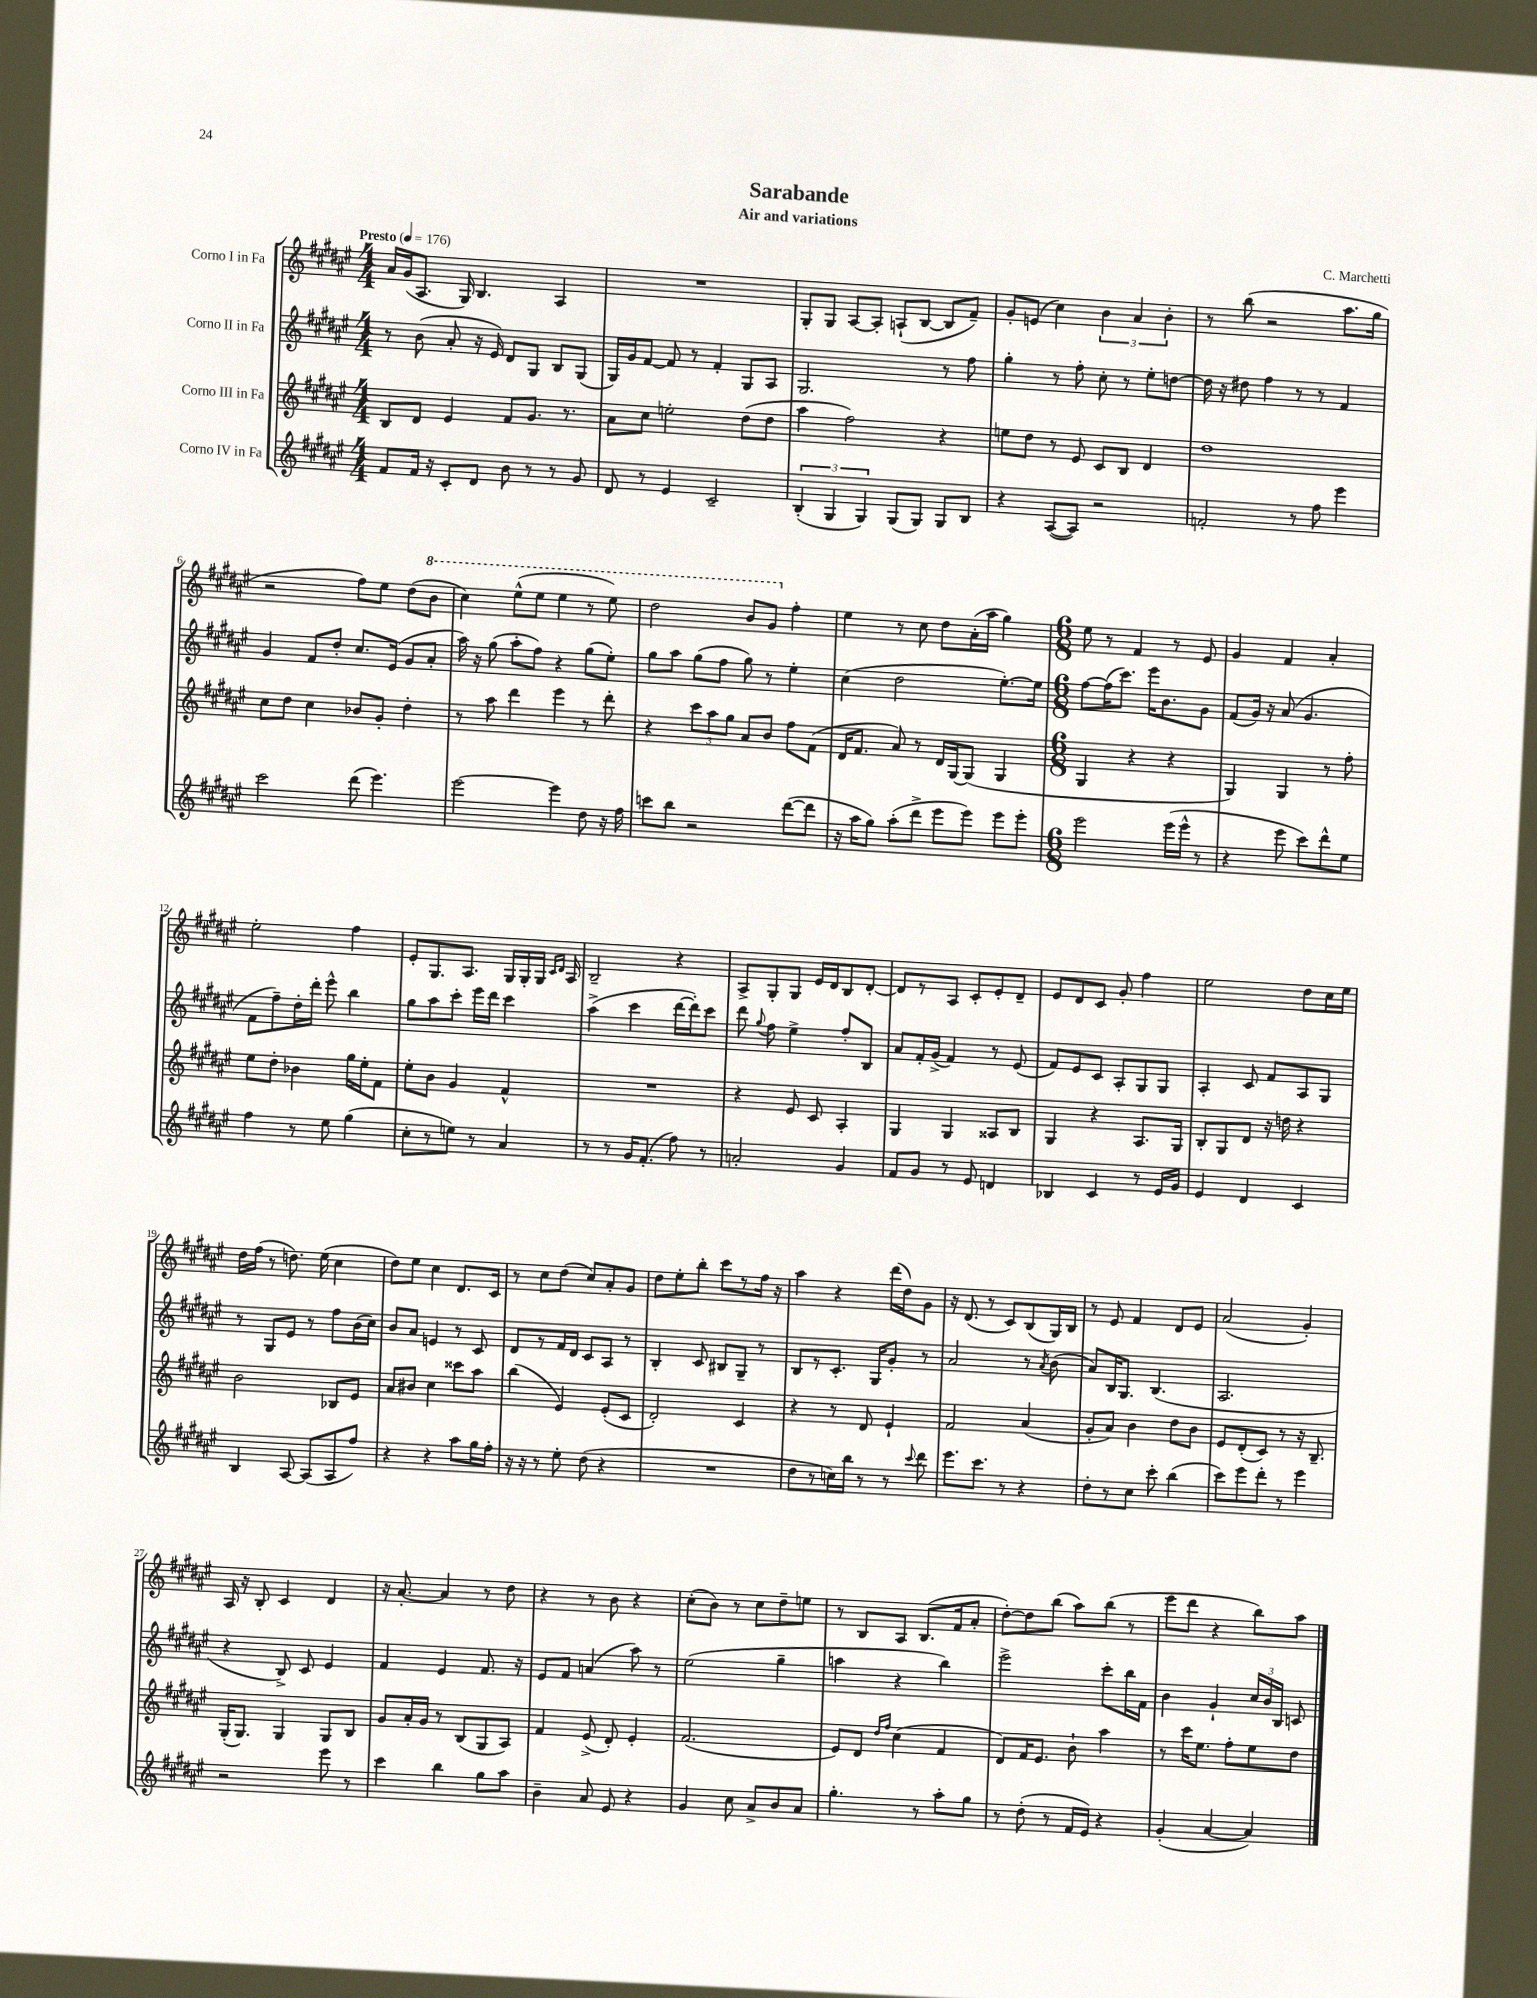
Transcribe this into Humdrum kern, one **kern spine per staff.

**kern	**kern	**kern	**kern
*staff4	*staff3	*staff2	*staff1
*clefG2	*clefG2	*clefG2	*clefG2
*k[f#c#g#d#a#e#]	*k[f#c#g#d#a#e#]	*k[f#c#g#d#a#e#]	*k[f#c#g#d#a#e#]
*M4/4	*M4/4	*M4/4	*M4/4
*MM176	*MM176	*MM176	*MM176
8f#	8B	8r	16a#
.	.	.	(16g#
16f#	8d#	(8b	8.A#
16r	.	.	.
8c#'	4e#	8a#'	.
.	.	.	16G#)
8d#	.	16r	4.B
.	.	16e#)	.
8b	8f#	8d#	.
8r	8.g#	8G#	.
8r	.	8B	4A#
.	8.r	.	.
8g#	.	(8G#	.
=	=	=	=
8d#	8a#	16G#)	1r
.	.	16g#	.
8r	8cc#	[8f#	.
4e#	2ee'	8f#]	.
.	.	8r	.
2c#~	.	4f#'	.
.	(8dd#	8G#	.
.	8dd#	8A#	.
=	=	=	=
(6B'	4aa#	2.G#	8G#'
.	.	.	8G#
6G#	.	.	.
.	2ff#)	.	[8A#
6G#)	.	.	.
.	.	.	8A#']
(8G#	.	.	(8A`
8G#)	.	.	[8B
8G#	4r	8r	8B]
8B	.	8ff#	8f#~)
=	=	=	=
4r	8ee	4gg#'	8g#'
.	8dd#	.	(8e
([8A#	8r	8r	4cc#)
8A#])	8e#	8ff#'	.
2r	8c#	8cc#'	6b
.	8B	8r	.
.	.	.	6a#
.	4d#	8ee#'	.
.	.	.	6b'
.	.	[8dd	.
=	=	=	=
2f'	1dd#	16dd]	8r
.	.	16r	.
.	.	8dd#	(8bb
.	.	4ff#	2r
8r	.	8r	.
8ff#	.	8r	.
4eee#	.	4f#	8.aa#
.	.	.	16gg#
=	=	=	=
2ccc#	8cc#	4g#	2r
.	8dd#	.	.
.	4cc#	8f#	.
.	.	8dd#'	.
(8ddd#	8b-	8.cc#	8ff#)
4.eee#)	8g#'	.	8ee#
.	.	(16e#	.
.	4dd#'	8g#	(8dd#
.	.	8a#'	8bb
=	=	=	=
[2eee#	8r	16aa#)	4ccc#)
.	.	16r	.
.	8aa#	(8gg#	.
.	4ddd#	8aa#'	(8eee#^^
.	.	8ff#)	8eee#
4eee#]	4eee#	4r	4eee#
8dd#	8r	(8gg#	8r
16r	8ddd#'	8ee#')	8eee#)
16ff#	.	.	.
=	=	=	=
8ccc	4r	8gg#	2ddd#
8bb	.	8aa#	.
2r	12ccc#	(8gg#	.
.	12aa#	.	.
.	.	8ff#	.
.	12gg#	.	.
.	8a#	8gg#)	8bb
.	8b	8r	8gg#
([8ddd#	8ff#	4ee#'	4ff#'
8ddd#]	(8f#	.	.
=	=	=	=
16r	16d#	(4cc#	4ee#
16aa#	8.f#	.	.
8gg#)	.	.	.
(8aa#'	8a#)	2dd#	8r
8ddd#^	8r	.	8cc#
8eee#	16d#	.	8dd#
.	[16G#	.	.
8eee#)	(8G#]	.	(16a#'
.	.	.	16aa#
8eee#	4G#	[8.ee#')	4gg#)
8eee#'	.	.	.
.	.	16ee#]	.
=	=	=	=
*M6/8	*M6/8	*M6/8	*M6/8
2eee#	4G#	[8ff#	8ee#
.	.	(16ff#]	8r
.	.	8.ccc#)	.
.	4r	.	4f#
.	.	16eee#	.
.	.	8.b	.
(16eee#	4r	.	8r
16eee#^^	.	.	.
8r	.	8g#	8e#
=	=	=	=
4r	4G#)	(8f#	4g#
.	.	16g#)	.
.	.	16r	.
8eee#	4G#	(8a#	4f#
8ccc#)	.	4.g#	.
8ddd#^^	8r	.	4a#'
8ee#	8ff#'	.	.
=	=	=	=
4ff#	8ee#	8f#	2ee#'
.	8dd#'	8ff#~)	.
8r	4b-	16dd#'	.
.	.	16ddd#'	.
8ee#	.	8eee#^^	.
(4gg#	16gg#	4bb	4ff#
.	16ee#'	.	.
.	8f#	.	.
=	=	=	=
8cc#'	8ee#'	8gg#	8e#'
8r	8b	8aa#	8.G#
8ee)	4g#	8ccc#'	.
.	.	.	8.A#
8r	.	16eee#	.
.	.	16ddd#	.
4a#	4f#^^	4ccc#	16G#
.	.	.	16G#'
.	.	.	16G#
.	.	.	16qqc#
.	.	.	16qqd#
.	.	.	16A#
=	=	=	=
8r	2.r	(4aa#^	2B~
8r	.	.	.
16g#	.	4ccc#	.
(8.f#'	.	.	.
8ff#)	.	[16ddd#	4r
.	.	16ddd#'])	.
8r	.	8ccc#	.
=	=	=	=
2a'	4r	8ddd#	8A#^
.	.	8qqgg#	.
.	.	8ff#	8G#'
.	8e#	4ee#^	8G#
.	8c#	.	16e#
.	.	.	16d#
4g#	4A#'	8ff#'	8B
.	.	8B	[8d#'
=	=	=	=
8f#	4G#	8a#	8d#]
8g#	.	16f#'	8r
.	.	(16g#^	.
8r	4G#	4f#)	8A#
8e#	.	.	8c#'
4d	8A##	8r	8e#'
.	8B	(8e#	8d#~
=	=	=	=
4B-	4G#	8f#)	8e#
.	.	8e#	8d#
4c#	4r	8c#	8c#
.	.	8A#'	8g#'
8r	8.A#	8G#	4ff#
16e#	.	8G#	.
16g#	16G#	.	.
=	=	=	=
4e#	8B'	4A#'	2ee#
.	8G#	.	.
4d#	8d#	8c#	.
.	16r	8f#	.
.	16dd	.	.
4c#	4r	8A#	8dd#
.	.	8G#	16cc#
.	.	.	16ee#
=	=	=	=
4B	2b	8r	16dd#
.	.	.	(16ff#
.	.	8G#	8r
[8A#	.	8e#	8.dd)
(8A#]	.	8r	.
.	.	.	(16ee#
8A#	8B-	8ff#	4cc#
8ff#)	8e#	(16b	.
.	.	16cc#)	.
=	=	=	=
4r	8a#	8b	8dd#)
.	8b#	8a#	8ee#
4r	4cc#	4e	4cc#
8aa#	8ccc##	8r	8.d#
16gg#	8aa#	8c#	.
16ff#'	.	.	16c#
=	=	=	=
16r	(4bb	8d#	8r
16r	.	.	.
8r	.	8r	8cc#
8ee#'	4e#)	16f#	(8dd#
.	.	16d#	.
(8dd#	.	8c#	8cc#)
4r	(8e#'	8A#	8a#'
.	8c#	8r	8g#
=	=	=	=
2.r	2d#')	4B'	8dd#
.	.	.	8ee#'
.	.	8c#	8bb'
.	.	8B#	8ccc#
.	4c#	8G#~	8r
.	.	8r	16ff#
.	.	.	16r
=	=	=	=
8dd#	4r	8B	4aa#
8r	.	8r	.
16cc)	8r	8.c#'	4r
16bb	.	.	.
8r	8d#	.	.
.	.	16G#	.
8r	4e#`	8g#'	(16ddd#
.	.	.	16dd#)
8qqccc#	.	.	.
8ddd#	.	8r	8g#
=	=	=	=
8.eee#	2f#	2a#	16r
.	.	.	(8.d#
8.ccc#	.	.	.
.	.	.	8r
8r	.	.	8c#)
4r	(4a#	8r	(8B
.	.	8qa#	.
.	.	(8b	16G#)
.	.	.	16B
=	=	=	=
8dd#'	8g#'	8a#)	8r
8r	8a#)	16B	8e#
.	.	8.G#	.
8cc#	4b	.	4f#
8ccc#'	.	(4.B	.
(4bb	8dd#	.	8d#
.	8b	.	8e#
=	=	=	=
8ccc#)	8e#	2.A#	(2a#
8eee#	(8d#'	.	.
8ddd#'	8c#)	.	.
8r	8r	.	.
4eee#	16r	.	4g#')
.	8.B~	.	.
=	=	=	=
2r	(16G#'	4r	16A#
.	8.G#)	.	16r
.	.	.	8B'
.	4G#	8B^)	4c#
.	.	8c#	.
8eee#	8G#	4e#	4d#
8r	8B	.	.
=	=	=	=
4ccc#	8g#	4f#	16r
.	.	.	[8.a#'
.	16a#'	.	.
.	16g#	.	.
4bb	8r	4e#	4a#]
.	(8B	.	.
8gg#	8G#	8.f#	8r
8aa#	8A#)	.	8dd#
.	.	16r	.
=	=	=	=
4b~	4f#	8e#	4r
.	.	8f#	.
8a#	(8e#^	(4a	8r
8e#	8d#')	.	8b
4r	4e#'	8aa#)	4r
.	.	8r	.
=	=	=	=
4g#	(2.f#	(2ee#	(8cc#'
.	.	.	8b)
8cc#	.	.	8r
8a#^	.	.	8cc#
8b	.	4gg#~	8dd#~
8a#	.	.	8ee
=	=	=	=
4.gg#'	8e#)	4aa	8r
.	8d#	.	8B
.	16qqdd#	.	.
.	16qqff#	.	.
.	(4cc#	4r	8A#
8r	.	.	(8.B
8aa#'	4f#	4bb)	.
.	.	.	16f#
8gg#	.	.	8a#'
=	=	=	=
8r	8d#)	2eee#^	[8dd#')
(8dd#'	16f#	.	8dd#]
.	8.e#	.	.
8r	.	.	(8bb
16f#	8b`	.	8aa#)
16e#)	.	.	.
4r	4aa#	8ccc#'	(8bb
.	.	16bb	8r
.	.	16f#	.
=	=	=	=
(4g#'	8r	4b	8eee#
.	16ccc#	.	8ddd#
.	8.ee#	.	.
[4a#	.	4g#`	4r
.	8ff#'	.	.
4a#])	8ee#	24cc#	8bb)
.	.	24b	.
.	.	24B	.
.	8dd#	8c	8aa#
==	==	==	==
*-	*-	*-	*-
